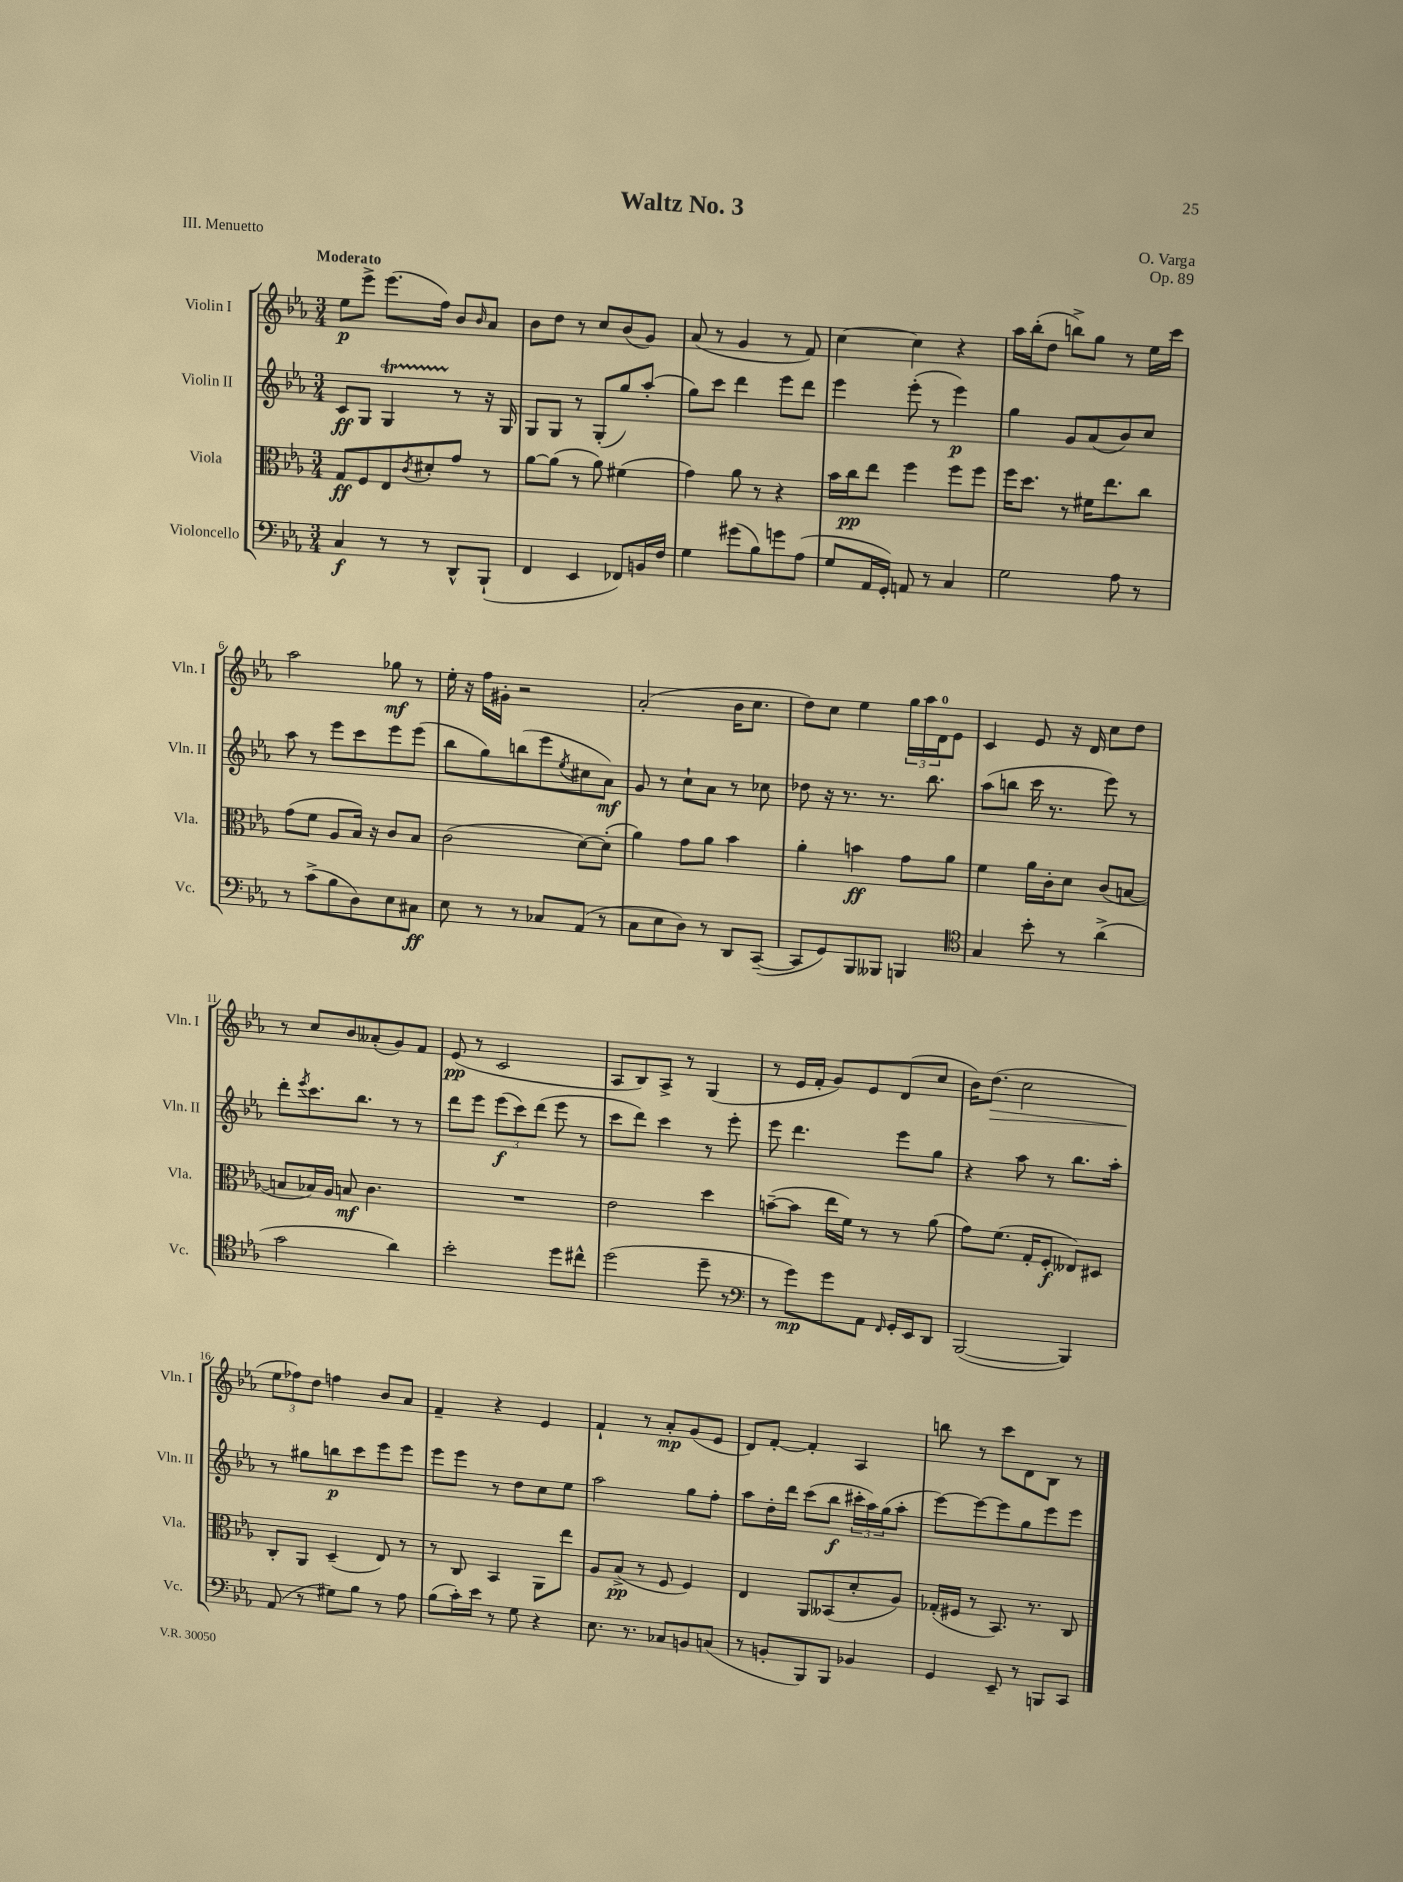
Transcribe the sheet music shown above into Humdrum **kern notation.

**kern	**kern	**kern	**kern
*staff4	*staff3	*staff2	*staff1
*clefF4	*clefC3	*clefG2	*clefG2
*k[b-e-a-]	*k[b-e-a-]	*k[b-e-a-]	*k[b-e-a-]
*M3/4	*M3/4	*M3/4	*M3/4
4C	8G	8c	8ee-
.	8F	8G	8eee-^
8r	8E-	4G	(8.eee-
.	8qc	.	.
8r	8d#'	.	.
.	.	.	16ff)
8DD^^	8g	8r	8b-
.	.	.	16qqb-
(8BBB-`	8r	16r	8a-
.	.	16G	.
=	=	=	=
4FF	[8a-	8G	8b-
.	(8a-]	8G	8dd
4EE-	8r	8r	8r
.	8a-)	(8G'	8cc
8FF-)	(4f#	8gg)	(8b-
16BB	.	(8aa-'	8g)
16F	.	.	.
=	=	=	=
4G	4g)	8gg)	(8a-
.	.	8ccc	8r
(8g#	8a-	4ddd	4g
8B-)	8r	.	.
8g	4r	8eee-	8r
(8A-	.	8ddd	8f)
=	=	=	=
8G	16b-	4eee-	[4cc
.	16cc	.	.
16AA-	8ee-	.	.
16GG')	.	.	.
8AA	4ff	(8eee-'	4cc]
8r	.	8r	.
4C	8ff	4eee-)	4r
.	8ff	.	.
=	=	=	=
2G	16ff	4gg	16aa-
.	8.dd	.	(16bb-'
.	.	.	8dd
.	8r	8g	8bb^)
.	16f#	(8a-	8gg
.	8.ee-	.	.
8A-	.	8b-)	8r
8r	8cc	8cc	16ee-
.	.	.	16ccc
=	=	=	=
8r	(8g	8aa-	2aa-
(8c^	8f	8r	.
8B-	8A-	8eee-	.
8D)	16B-)	8ccc	.
.	16r	.	.
8E-	8c	8eee-	8gg-
8C#	8B-	(8eee-	8r
=	=	=	=
8E-	(2c	8bb-	16ee-'
.	.	.	16r
8r	.	8gg)	16ff
.	.	.	16g#'
8r	.	(8bb	2r
8C-	.	8eee-	.
.	.	8qee-	.
(8AA-	[8d)	8cc#	.
8r	(8d']	8a-)	.
=	=	=	=
8C	4a-)	8g	(2a-'
8E-	.	8r	.
8D)	8g	8cc`	.
8r	8a-	8a-	.
8DD	4b-	8r	16b-
.	.	.	8.cc
([8CC~	.	8cc-	.
=	=	=	=
8CC]	4a-'	8dd-	8dd)
8GG)	.	16r	8cc
.	.	8.r	.
8BBB-	4b	.	4ee-
8BBB--	.	8.r	.
4BBB	8g	.	24gg
.	.	.	24aa-
.	.	8.bb-	.
.	.	.	24d
.	8a-	.	8e-
=	=	=	=
*clefC4	*	*	*
4G	4f	(8aa-	4c
.	.	8bb	.
8b-'	16a-	16ccc	8e-
.	16c'	8.r	.
8r	8d	.	16r
.	.	.	16d
(4a-^	(8c	8eee-)	8cc
.	[8B	8r	8dd
=	=	=	=
2g	8B]	8ddd'	8r
.	.	8qeee-	.
.	16B-)	8.ccc	8cc
.	16A-	.	.
.	8B	.	8b-
.	.	8.bb-	.
.	4.c	.	(8a--'
4a-)	.	8r	8g)
.	.	8r	8f
=	=	=	=
2b-'	2.r	8ddd	(8e-
.	.	8eee-	8r
.	.	(12eee-	2c
.	.	12ccc)	.
.	.	(12ddd	.
8dd	.	8eee-	.
8cc#^^	.	8r	.
=	=	=	=
(2dd	2e-	8ccc	8A-
.	.	8ddd)	8B-)
.	.	4ccc	8A-^
.	.	.	8r
8dd~	4dd	8r	(4G
8r	.	8eee-'	.
=	=	=	=
*clefF4	*	*	*
8r	([8b~	8eee-	8r
8g)	8b]	4.ddd	16e-
.	.	.	16f'
8g	16ee-	.	8g)
.	16f)	.	.
8AA-	8r	.	8e-
16qqFF	.	.	.
16GG'	8r	8eee-	(8d
16EE-	.	.	.
8DD	(8a-	8gg	8cc
=	=	=	=
([2BBB-	8g)	4r	16b-)
.	.	.	(8.dd
.	(8.f	.	.
.	.	8aa-	2cc
.	16G'	.	.
.	8F'	8r	.
4BBB-])	8E--)	8.bb-	.
.	8D#	.	.
.	.	16aa-'	.
=	=	=	=
(8AA-	8C'	8r	12ee-
.	.	.	12ff-)
8r	8AA-	8gg#	.
.	.	.	12dd
8G#)	(4D~	8bb	4ff
8B-	.	8ccc	.
8r	8E-)	8eee-	8b-
8A-	8r	8eee-	8a-
=	=	=	=
(8B-	8r	8eee-	4f~
16c')	8C	8eee-	.
16e-	.	.	.
8r	4BB-	8r	4r
8G	.	8dd	.
4r	8AA-	8cc	4e-
.	8ee-	8ee-	.
=	=	=	=
8.E-	8A-	2aa-	4f`
.	(8B-^	.	.
8.r	.	.	.
.	8r	.	8r
8C-	8F	.	8a-'
8BB	4F)	8gg	(8g
(8C	.	8ff'	8e-
=	=	=	=
8r	4E-	8aa-	8d)
8BB'	.	16dd'	[8f'
.	.	16ddd	.
8BBB-)	8AA-	(8ccc	4f']
8BBB-	(8BB--	8bb-	.
4BB-	8d'	24ccc#'	4A-
.	.	24aa-)	.
.	.	(24gg	.
.	8A-)	8aa-'	.
=	=	=	=
4GG	(16G-'	[8eee-)	8bb
.	16F#	.	.
.	8r	8eee-_	8r
8EE-~	8.BB-)	8eee-]	8ccc
8r	.	8gg	8d
.	8.r	.	.
8BBB	.	8eee-	8B-
8CC	8C	8eee-	8r
==	==	==	==
*-	*-	*-	*-
